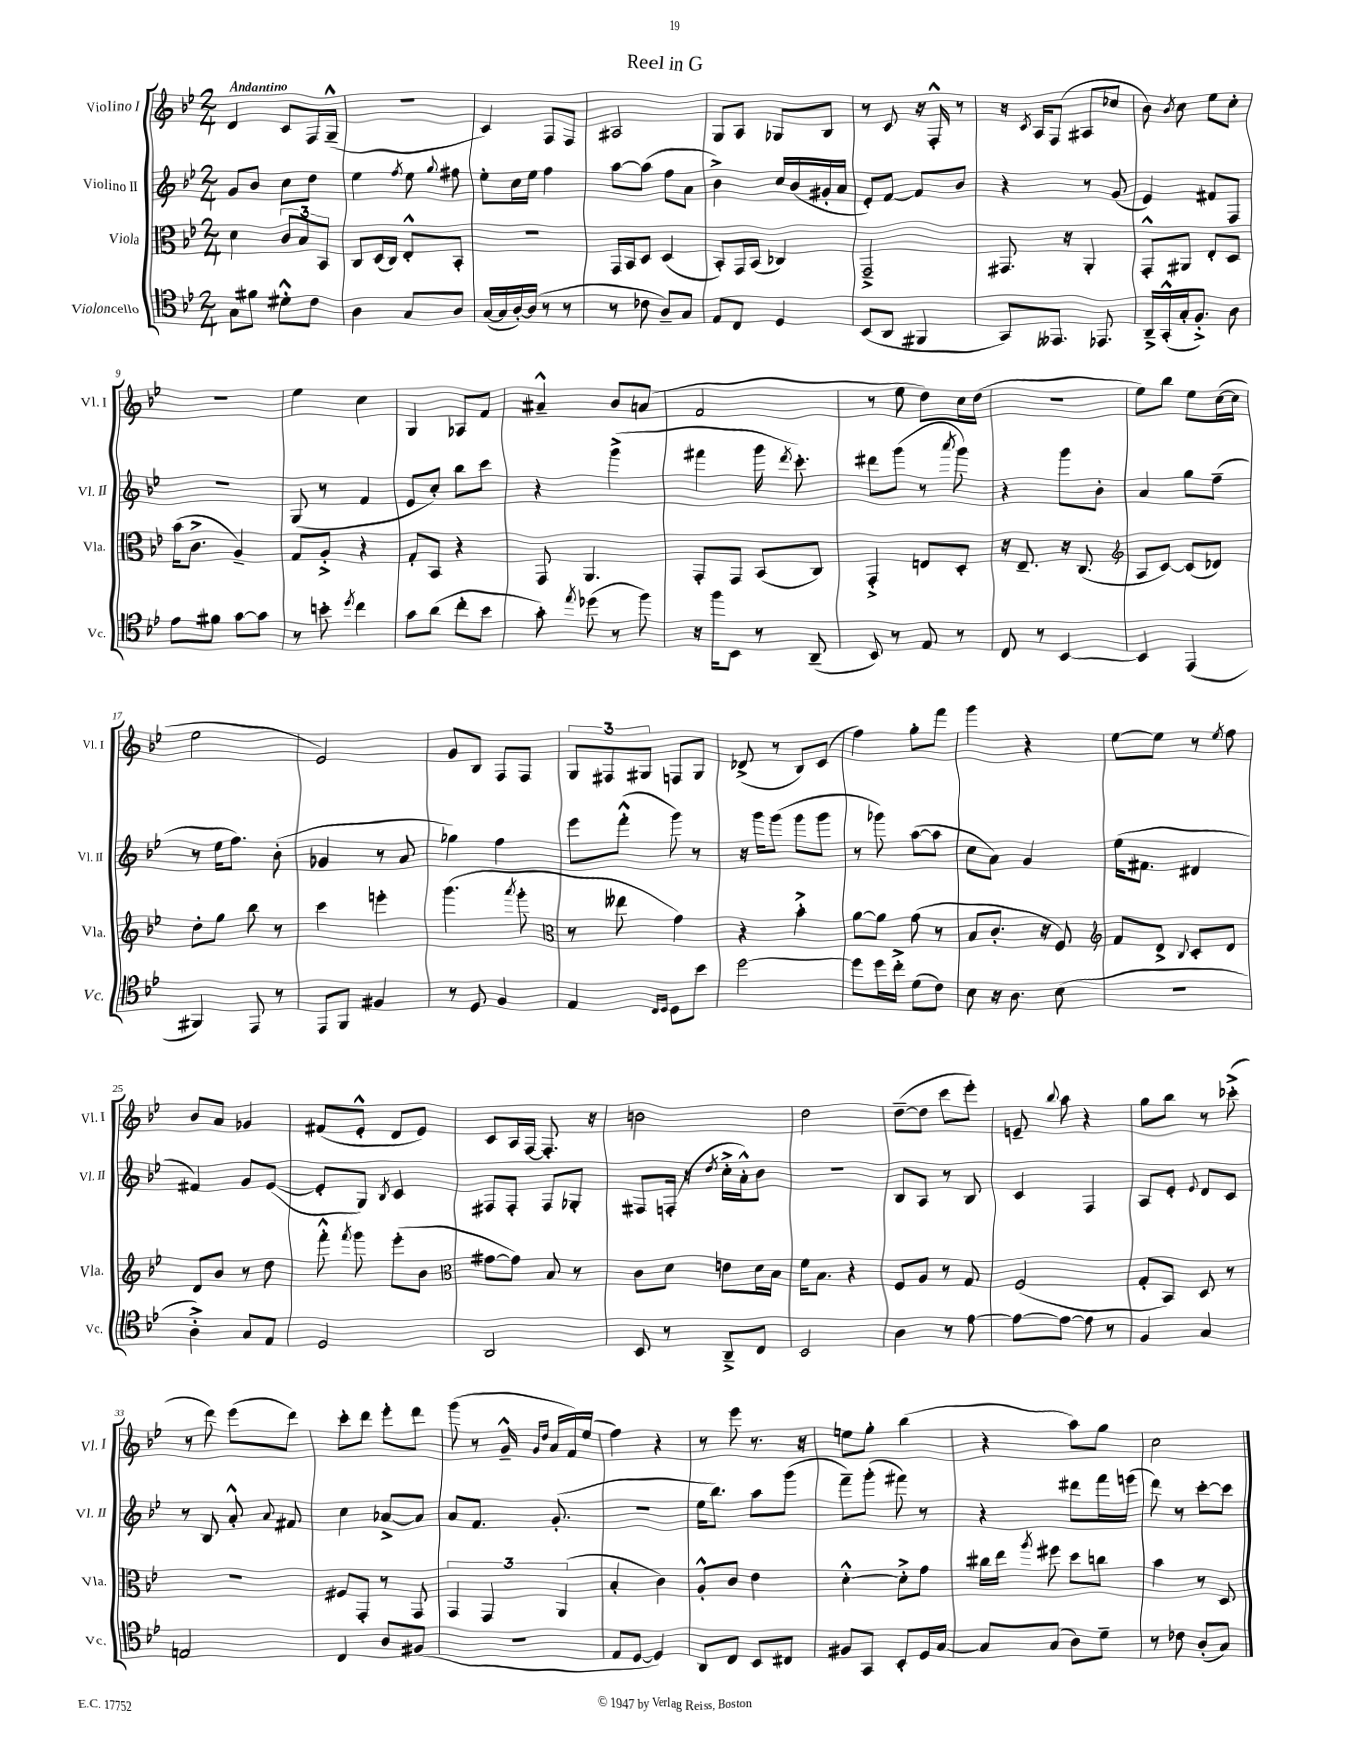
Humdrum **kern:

**kern	**kern	**kern	**kern
*staff4	*staff3	*staff2	*staff1
*clefC4	*clefC3	*clefG2	*clefG2
*k[b-e-]	*k[b-e-]	*k[b-e-]	*k[b-e-]
*M2/4	*M2/4	*M2/4	*M2/4
8G	4d	8g	4d
8f#	.	8b-	.
8d#'^^	12c	8cc	8c
.	12B-	.	.
8c	.	8dd	16F
.	12BB-	.	.
.	.	.	(16G~^^
=	=	=	=
4A	8C	4ee-	2r
.	(16D	.	.
.	16C)	.	.
.	.	8qff	.
8G	8E-'^^	8ee-	.
.	.	8qqgg	.
8A	8BB-'	8ff#	.
=	=	=	=
([16G	2r	8ee-'	4c)
16G]	.	.	.
[16A')	.	16cc	.
(16A]	.	16ee-	.
8r	.	4ff	8F
8r	.	.	8F
=	=	=	=
8r	16GG	[8aa	2A#
.	16BB-	.	.
8c-	8D	(8aa]	.
8A~)	(4D	8ff	.
8G	.	8a	.
=	=	=	=
8E-	8BB-')	4b-^)	8G
8C	16GG	.	8A
.	(16BB-	.	.
4D	4C-)	16cc	8G-
.	.	(16b-	.
.	.	16g#'	8B-
.	.	16a	.
=	=	=	=
(8BB-	2GG~^	8e-')	8r
8AA	.	[8f	8c
4FF#	.	8f]	16r
.	.	.	16F'^^
.	.	8b-	8r
=	=	=	=
8GG)	8.GG#	4r	16r
.	.	.	8qc
.	.	.	16A
8.EE--	.	.	(8F
.	16r	.	.
.	4AA'	8r	8A#
8.EE-	.	.	.
.	.	(8g	8cc-
=	=	=	=
16AA~^	8GG'^^	4e-)	8b-)
(16GG'^^	.	.	.
.	.	.	8qb-
16G'	8AA#	.	8cc
8.F'^)	.	.	.
.	8E-'	8f#	8ee-
8A	8D	8F	8cc'
=	=	=	=
8e-	(16b-	2r	2r
.	8.c^	.	.
8f#	.	.	.
[8g	4A~)	.	.
8g]	.	.	.
=	=	=	=
8r	8G	(8G	4ee-
8b'	8A'^	8r	.
8qdd	.	.	.
4cc	4r	4f	4cc
=	=	=	=
8g	8G'	8e-	4G
(8a	8BB-	8cc')	.
8cc'	4r	8bb-	8A-
8b-	.	8ccc	8f
=	=	=	=
8g')	8GG	4r	4a#~^^
8qee-	.	.	.
(8dd-	4.AA	.	.
8r	.	(4ggg^	8b-
8ff)	.	.	(8a
=	=	=	=
16r	8GG'	4fff#	2f
16ff	.	.	.
8BB-	8GG	.	.
8r	(8BB-	16ggg	.
.	.	8qddd	.
.	.	8.ccc')	.
(8AA~	8C)	.	.
=	=	=	=
8BB-)	4GG'^	8ddd#	8r
8r	.	(8ggg	8ee-
8E-	8E	8r	8dd)
.	.	8qaaa	.
8r	8D'	8ggg)	16cc
.	.	.	(16dd
=	=	=	=
8C	16r	4r	2r
.	8.E-~	.	.
8r	.	.	.
[4BB-	16r	8ggg	.
.	(8.C	.	.
.	.	8b-'	.
=	=	=	=
*	*clefG2	*	*
4BB-]	8A	4a	8ee-)
.	[8c)	.	8bb-
(4EE-	(8c]	8gg	8ee-
.	8d-)	(8ff~	([16cc
.	.	.	16cc]
=	=	=	=
4FF#)	8dd'	8r	2ee-
.	8gg	16ee-	.
.	.	8.ff)	.
8EE-	8bb-	.	.
8r	8r	(8b-'	.
=	=	=	=
8EE-	4ccc	4g-	2e-)
8FF	.	.	.
4F#	4eee'	8r	.
.	.	8a	.
=	=	=	=
8r	(4.ggg	4gg-)	8g
8D	.	.	8B-
4F	.	4ff	8F
.	8qaaa	.	.
.	8ggg'	.	8F
=	=	=	=
*	*clefC3	*	*
4E-	8r	8eee-	12G
.	.	.	12F#
.	8ee--	(8fff'^^	.
.	.	.	12G#
16qqC	.	.	.
16qqD	.	.	.
8D	4g)	8ggg)	8F
8b-	.	8r	8G#
=	=	=	=
[2dd	4r	16r	(8d-^
.	.	16ggg	.
.	.	(8ggg	8r
.	4b-'^	8ggg	8B-)
.	.	8ggg	(8c
=	=	=	=
8dd]	[8a	8r	4ff)
16dd	8a]	8ggg-)	.
16cc'^	.	.	.
(8d	(8g	([8aa	8gg'
8c)	8r	8aa]	8fff
=	=	=	=
8B-	8B-	8cc	4ggg
16r	8.c'	8a)	.
8.A	.	.	.
.	.	4g	4r
.	16r	.	.
(8B-	8F)	.	.
=	=	=	=
*	*clefG2	*	*
2r	8f	(16ee-	[8ee-
.	.	8.f#	.
.	8d^	.	8ee-]
.	8qqB-	.	.
.	8c'	4d#	8r
.	.	.	8qee-
.	8d	.	8ff
=	=	=	=
4A'^)	8d	4f#)	8b-
.	8b-	.	8a
8G	8r	8g	4g-
8E-	8dd	([8e-	.
=	=	=	=
2D	8fff'^^	8e-']	(8f#
.	8qfff	.	.
.	8ggg	8G)	8e-'^^
.	.	8qB-	.
.	(8eee-'	4c	8d
.	8b-	.	8e-)
=	=	=	=
*	*clefC3	*	*
2AA	[8g#	8F#	8c
.	8g#])	8F#'	16A
.	.	.	[16F
.	8B-	8F#	8.F']
.	8r	8G-'	.
.	.	.	16r
=	=	=	=
8BB-	8c	8F#	2b
8r	8d	(16F'	.
.	.	16r	.
.	.	8qdd	.
8AA~^	8e	16cc'^	.
.	.	16a'^^)	.
8C	16d	8b-	.
.	16B-	.	.
=	=	=	=
2BB-	16f	2r	2dd
.	8.B-	.	.
.	4r	.	.
=	=	=	=
4A	8F	8B-	([8dd~
.	8A	8A	8dd]
8r	8r	8r	8ccc
[8e-	8G	8B-	8eee-')
=	=	=	=
8e-_	(2F	4c	8e~
.	.	.	8qqbb-
8e-_	.	.	8aa
8e-]	.	4F	4r
8r	.	.	.
=	=	=	=
4F	8G'	8A	8gg
.	8BB-)	8e-'	8bb-
.	.	8qqe-	.
4G	8D	8d	8r
.	8r	8c	(8ccc-'^
=	=	=	=
2E	2r	8r	8r
.	.	8B-	8ddd)
.	.	8a'^^	(8eee-
.	.	8qqa	.
.	.	8f#	8ddd)
=	=	=	=
4C	8F#	4cc	8ccc'
.	8GG'	.	8ddd
8A	8r	[8a-^	8eee-'
(8F#	8GG	8a-]	8ddd
=	=	=	=
2r	6GG	8a	(8ggg
.	.	8.f	8r
.	6GG	.	.
.	.	.	16g~^^
.	.	.	16qqg
.	.	.	16qqdd
.	.	(8.g'	16a
.	(6AA	.	.
.	.	.	16f)
.	.	.	(16ee-
=	=	=	=
8E-	4B-'	2r	4ff)
[8D	.	.	.
4D])	4c)	.	4r
=	=	=	=
8AA	8A'^^	16ee-	8r
.	.	8.bb-)	.
8C	8c	.	8eee-
8BB-	4e-	8aa	8.r
8C#	.	(8ggg	.
.	.	.	16r
=	=	=	=
8F#	[4d'^^	8fff~)	8ee
8GG	.	(8ggg'	8gg'
8BB-'	8d'^]	8fff#)	(4bb-
16D	8g	8r	.
[16G	.	.	.
=	=	=	=
8G]	16cc#	4r	4r
.	16ee-	.	.
.	8qaa	.	.
(8G	8ff#	.	.
8A)	8dd	8ddd#	8aa)
8d~	8cc	16fff	8gg
.	.	(16eee	.
=	=	=	=
8r	4b-	8ddd)	2cc
8c-	.	8r	.
(8A'	8r	[8ccc'	.
8G)	8D	8ccc]	.
==	==	==	==
*-	*-	*-	*-
